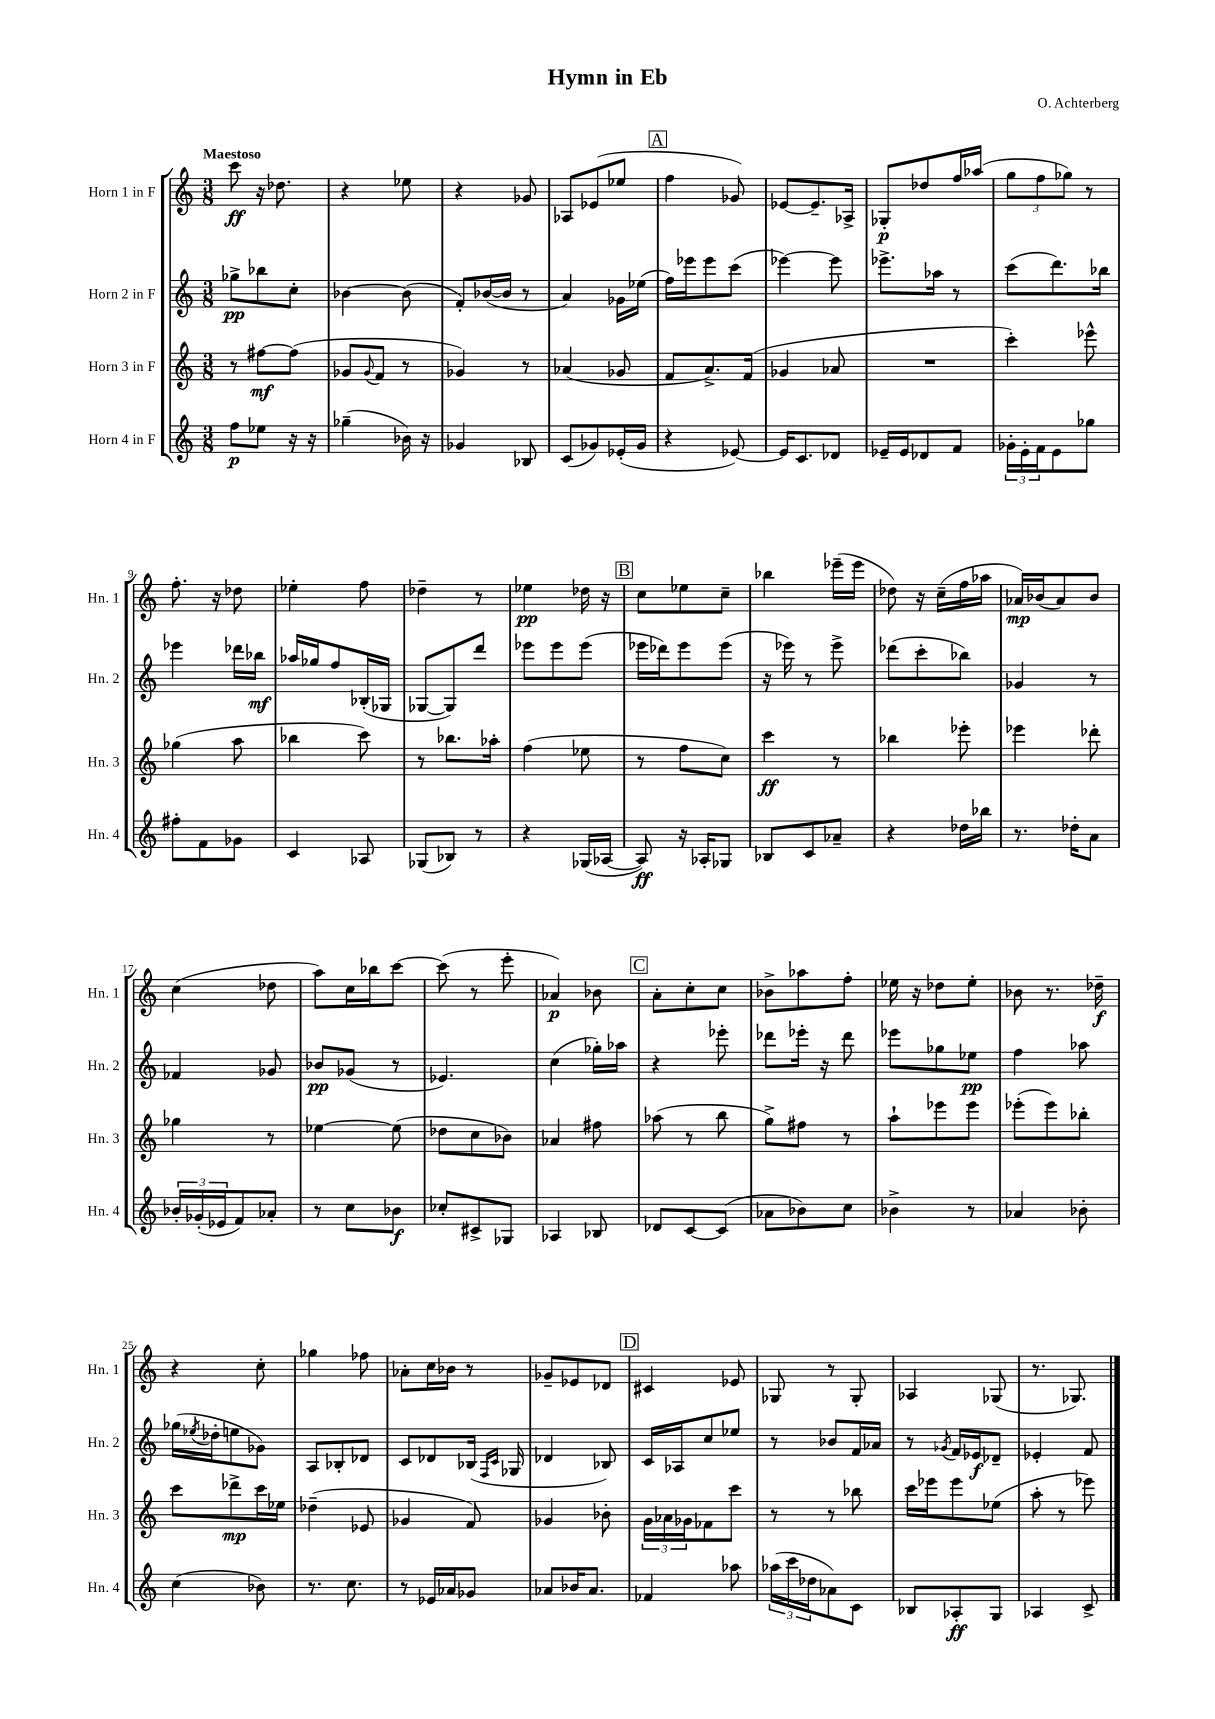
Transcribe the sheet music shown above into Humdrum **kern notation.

**kern	**kern	**kern	**kern
*staff4	*staff3	*staff2	*staff1
*clefG2	*clefG2	*clefG2	*clefG2
*k[]	*k[]	*k[]	*k[]
*M3/8	*M3/8	*M3/8	*M3/8
8ff	8r	8gg-^	8ccc
8ee-	[8ff#	8bb-	16r
.	.	.	8.dd-
16r	(8ff#]	8cc'	.
16r	.	.	.
=	=	=	=
(4gg-~	8g-	[4b-	4r
.	8qqg-	.	.
.	8f	.	.
16b-)	8r	(8b-]	8ee-
16r	.	.	.
=	=	=	=
4g-	4g-)	8f')	4r
.	.	([16b-	.
.	.	16b-]	.
8B-	8r	8r	8g-
=	=	=	=
(8c	(4a-	4a)	8A-
8g-)	.	.	(8e-
(16e-'	8g-	16g-	8ee-
16g-	.	(16ee-	.
=	=	=	=
4r	8f	16ff)	4ff
.	.	16eee-	.
.	8.a^)	8eee-	.
[8e-)	.	(8ccc	8g-)
.	(16f	.	.
=	=	=	=
16e-]	4g-	[4eee-)	[8e-
8.c	.	.	.
.	.	.	8.e-~]
8d-	8a-	8eee-]	.
.	.	.	16A-^
=	=	=	=
16e-~	4.r	8.eee-^	8G-'
16e-	.	.	.
8d-	.	.	8dd-
.	.	16aa-	.
8f	.	8r	16ff
.	.	.	(16aa-
=	=	=	=
24g-'	4ccc')	(8ccc	12gg
24e'	.	.	.
24f	.	.	12ff
8e	.	8.ddd)	.
.	.	.	12gg-)
8gg-	8eee-^^	.	8r
.	.	16bb-	.
=	=	=	=
8ff#'	(4gg-	4eee-	8.ff'
8f	.	.	.
.	.	.	16r
8g-	8aa	16ddd-	8dd-
.	.	16bb-	.
=	=	=	=
4c	4bb-	16aa-	4ee-'
.	.	16gg-	.
.	.	8ff	.
8A-	8ccc)	(16B-'	8ff
.	.	16G-	.
=	=	=	=
(8G-	8r	[8G-	4dd-~
8B-)	8.bb-	8G-])	.
8r	.	8ddd	8r
.	16aa-'	.	.
=	=	=	=
4r	(4ff	8eee-	4ee-
.	.	8eee-	.
(16G-	8ee-	(8eee-	16dd-
[16A-	.	.	16r
=	=	=	=
8A-])	8r	16eee-	8cc
.	.	16ddd-)	.
16r	8ff	8eee-	8ee-
16A-'	.	.	.
8G-	8cc)	(8eee-	8cc~
=	=	=	=
8B-	4ccc	16r	4bb-
.	.	16eee-)	.
8c	.	8r	.
8a-~	8r	8eee-^	(16eee-~
.	.	.	16eee-
=	=	=	=
4r	4bb-	(8ddd-	8dd-)
.	.	8ccc'	16r
.	.	.	(16cc~
16dd-	8eee-'	8bb-)	16ff
16bb-	.	.	16aa-
=	=	=	=
8.r	4eee-	4g-	16a-)
.	.	.	(16b-
.	.	.	8a-)
16dd-'	.	.	.
8a	8ddd-'	8r	8b-
=	=	=	=
24b-'	4gg-	4f-	(4cc
(24g-'	.	.	.
24e-	.	.	.
8f)	.	.	.
8a-'	8r	8g-	8dd-
=	=	=	=
8r	[4ee-	8b-	8aa)
8cc	.	(8g-	16cc
.	.	.	16bb-
8b-	(8ee-]	8r	[8ccc
=	=	=	=
8cc-'	8dd-	4.e-)	(8ccc]
8c#^	8cc	.	8r
8G-	8b-)	.	8eee'
=	=	=	=
4A-	4a-	(4cc	4a-)
8B-	8ff#	16gg-')	8b-
.	.	16aa-	.
=	=	=	=
8d-	(8aa-	4r	8a'
[8c	8r	.	8cc'
(8c]	8bb	8eee-'	8cc
=	=	=	=
8a-	8gg^)	8ddd-	8b-^
8b-)	8ff#	16eee-'	8aa-
.	.	16r	.
8cc	8r	8ddd-	8ff'
=	=	=	=
4b-^	8aa`	8eee-	16ee-
.	.	.	16r
.	8eee-	8gg-	8dd-
8r	8eee-	8ee-	8ee-'
=	=	=	=
4a-	(8eee-'	4ff	8b-
.	8eee-)	.	8.r
8b-'	8bb-'	8aa-	.
.	.	.	16dd-~
=	=	=	=
(4cc	8ccc	(16gg-	4r
.	.	8qee-	.
.	.	16dd-'	.
.	8ddd-^	8ee	.
8b-)	16ccc	8g-)	8cc'
.	16ee-	.	.
=	=	=	=
8.r	(4dd-~	8A	4gg-
.	.	8B-'	.
8.cc	.	.	.
.	8e-	8d-	8ff-
=	=	=	=
8r	4g-	8c	8a-'
16e-	.	8d-	16cc
16a-	.	.	16b-
8g-	8f)	(16B-	8r
.	.	16qqF	.
.	.	16qqc	.
.	.	16G-	.
=	=	=	=
8a-	4g-	4d-	8g-~
16b-	.	.	8e-
8.a-	.	.	.
.	8b-'	8B-)	8d-
=	=	=	=
4f-	24g	16c	4c#
.	24a-	.	.
.	.	16A-	.
.	24g-	.	.
.	8f-	8cc	.
8aa-	8ccc	8ee-	8e-
=	=	=	=
(24aa-	8r	8r	8G-
24ccc	.	.	.
24dd-	.	.	.
8a-)	8r	8b-	8r
8c	8bb-	16f	8G-'
.	.	16a-	.
=	=	=	=
8B-	16ccc	8r	4A-
.	16eee-	.	.
.	.	8qg-	.
8A-'	8eee-	16f	.
.	.	16e-	.
8G	(8ee-	8d-~	(8G-
=	=	=	=
4A-	8aa'	4e-'	8.r
.	8r	.	.
.	.	.	8.G-)
8c^	8eee-)	8f	.
==	==	==	==
*-	*-	*-	*-
